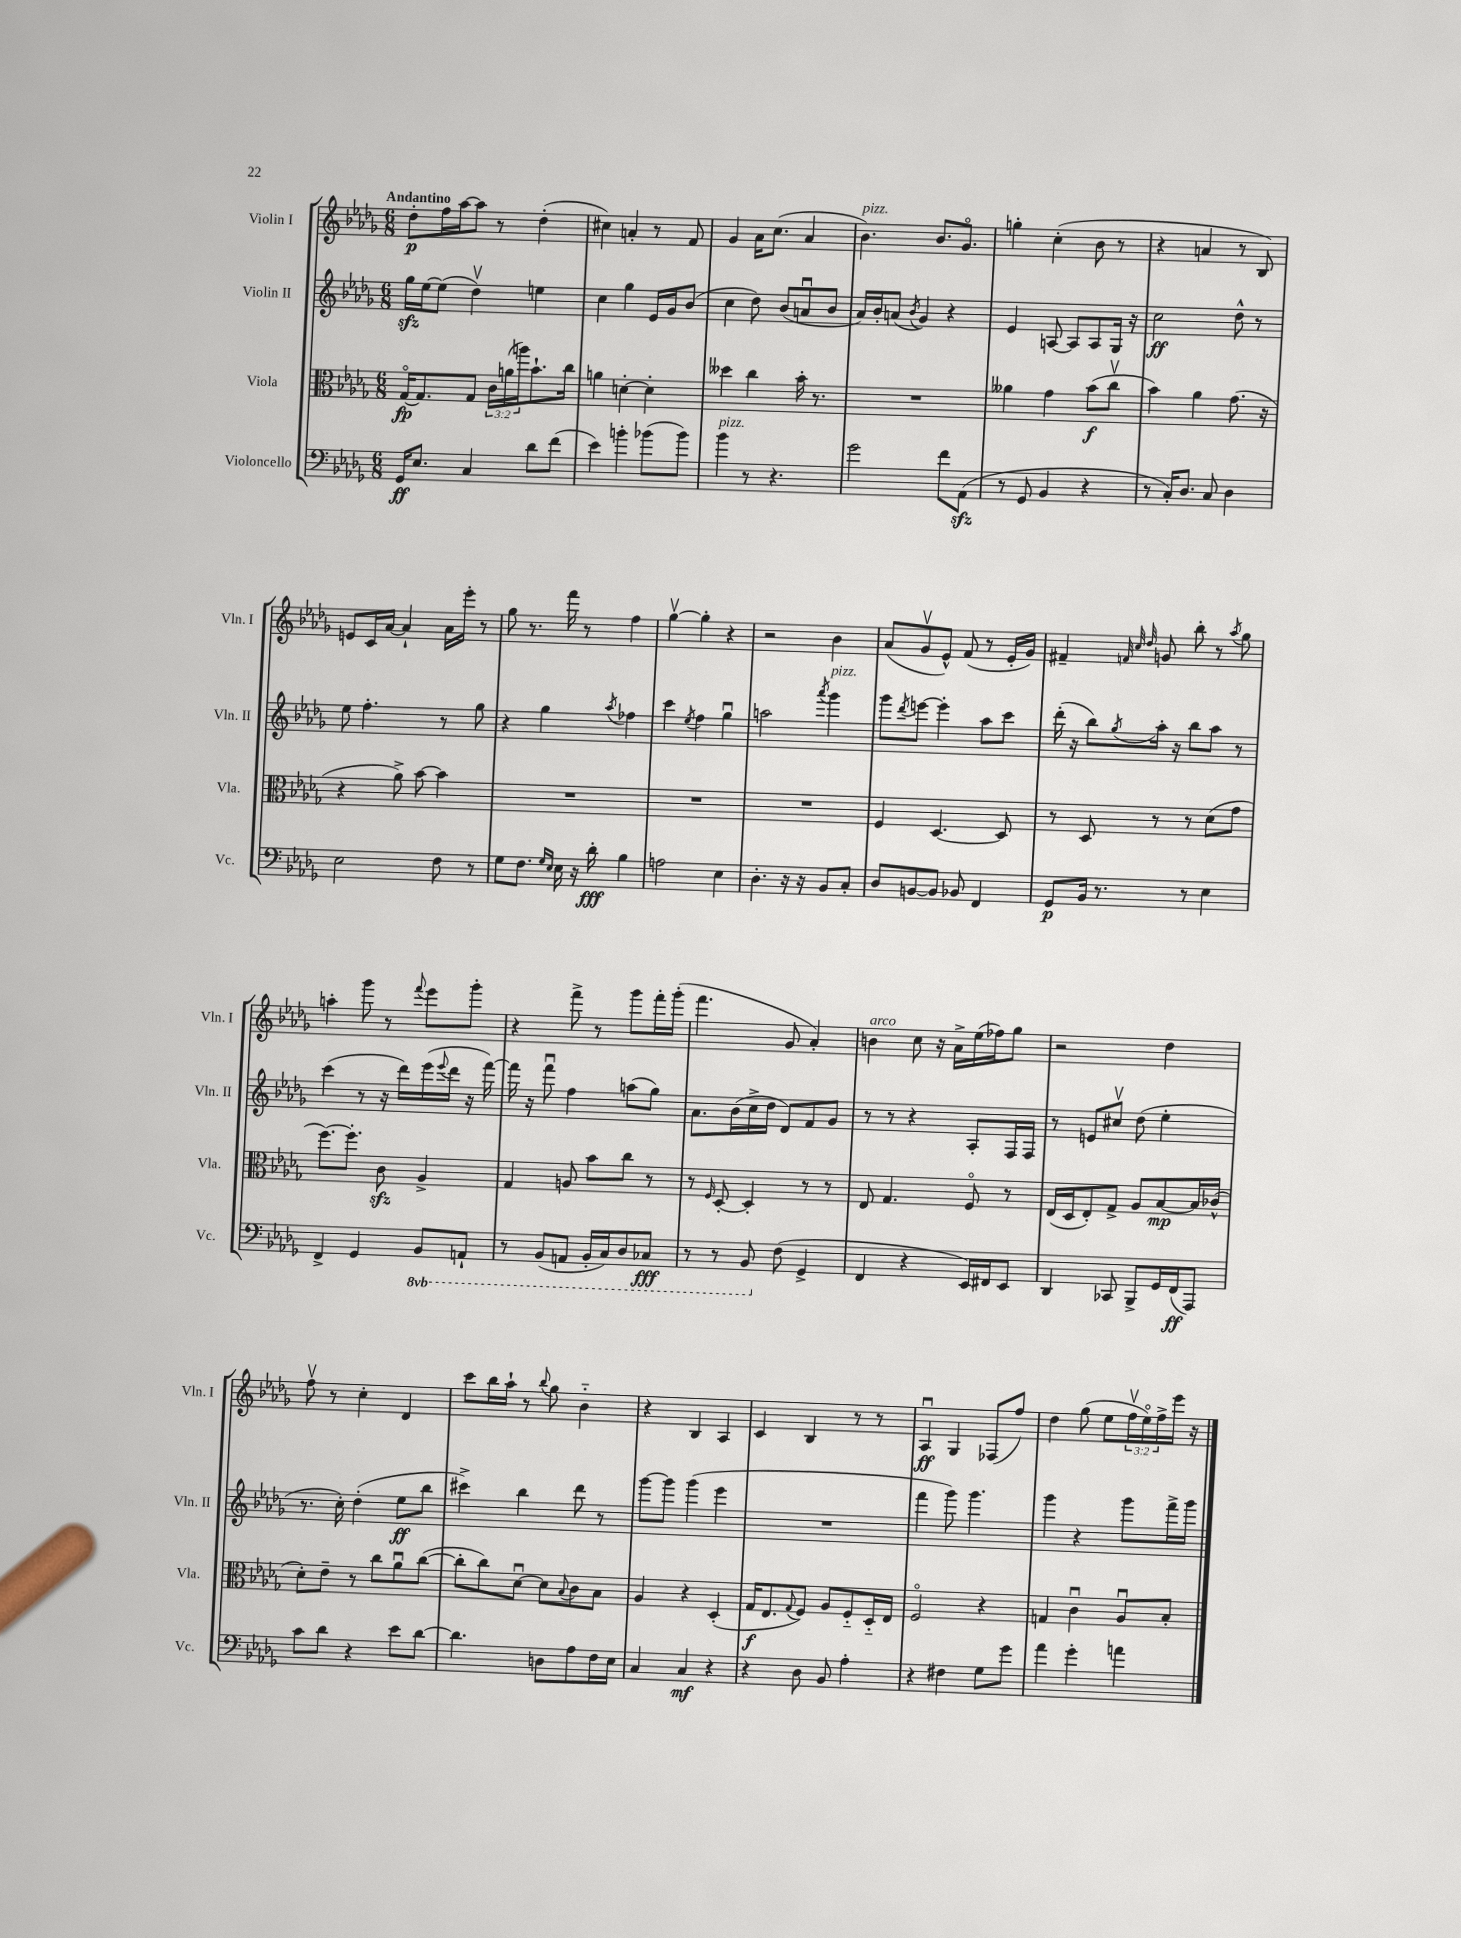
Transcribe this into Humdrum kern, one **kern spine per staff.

**kern	**dynam	**kern	**dynam	**kern	**dynam	**kern	**dynam
*part4	*part4	*part3	*part3	*part2	*part2	*part1	*part1
*staff4	*staff4	*staff3	*staff3	*staff2	*staff2	*staff1	*staff1
*I"Violoncello	*	*I"Viola	*	*I"Violin II	*	*I"Violin I	*
*I'Vc.	*	*I'Vla.	*	*I'Vln. II	*	*I'Vln. I	*
*clefF4	*	*clefC3	*	*clefG2	*	*clefG2	*
*k[b-e-a-d-g-]	*	*k[b-e-a-d-g-]	*	*k[b-e-a-d-g-]	*	*k[b-e-a-d-g-]	*
*M6/8	*	*M6/8	*	*M6/8	*	*M6/8	*
=1	=1	=1	=1	=1	=1	=1	=1
!	!	!	!	!	!	!LO:TX:a:B:t=Andantino	!
16GG-/KL	ff	[16G-/KL	fp	16gg-zz\LL	.	8dd-'\L	p
8.E-/J	.	8.G-/]	.	[16ee-\J	.	.	.
.	.	.	.	(8ee-\J]	.	16ff\L	.
.	.	.	.	.	.	[16aa-\J	.
4C/	.	8G-/J	.	4dd-v\)	.	8aa-\J]	.
.	.	24c\LL	.	.	.	8r	.
.	.	(24an\	.	.	.	.	.
.	.	24aan\J)	.	.	.	.	.
8d-\L	.	8.b-`\	.	4een\	.	(4dd-'\	.
(8f\J	.	.	.	.	.	.	.
.	.	16cc\Jk	.	.	.	.	.
=2	=2	=2	=2	=2	=2	=2	=2
4e-\)	.	4an\	.	4cc\	.	4cc#X\)	.
4bn'\	.	[4dn'\	.	4gg-\	.	4an'/	.
(8b-X\L	.	4d'\]	.	16e-/LL	.	8r	.
.	.	.	.	16g-/J	.	.	.
8b-\J)	.	.	.	(8b-/J	.	8f/	.
=3	=3	=3	=3	=3	=3	=3	=3
!LO:TX:a:i:t=pizz.	!	!	!	!	!	!	!
4b-\	.	4dd--X\	.	4cc\	.	4g-/	.
8r	.	4cc\	.	8dd-\)	.	16a-\KL	.
.	.	.	.	.	.	(8.cc\J	.
4.r	.	.	.	(8b-/L	.	.	.
.	.	16b-'\	.	8anu/	.	4a-/	.
.	.	8.r	.	.	.	.	.
.	.	.	.	8b-/J	.	.	.
=4	=4	=4	=4	=4	=4	=4	=4
!	!	!	!	!	!	!LO:TX:a:i:t=pizz.	!
2g-\	.	2.r	.	16a-/LL)	.	4.b-\)	.
.	.	.	.	16b-'/J	.	.	.
.	.	.	.	(8an/J	.	.	.
.	.	.	.	8qb-/	.	.	.
.	.	.	.	4g-/)	.	.	.
.	.	.	.	.	.	8.b-/L	.
8f\L	.	.	.	4r	.	.	.
.	.	.	.	.	.	8.g-/J	.
(8AA-zz\J	.	.	.	.	.	.	.
=5	=5	=5	=5	=5	=5	=5	=5
8r	.	4a--X\	.	4e-/	.	4ggn'\	.
8GG-/	.	.	.	.	.	.	.
4BB-/	.	4g-\	.	[8An/	.	(4cc'\	.
.	.	.	.	8A/L]	.	.	.
4r	.	(8b-\L	f	8A/	.	8b-\	.
.	.	8ccv\J	.	16G-/Jk	.	8r	.
.	.	.	.	16r	.	.	.
=6	=6	=6	=6	=6	=6	=6	=6
8r	.	4b-\)	.	2cc\	ff	4r	.
16C'/KL)	.	.	.	.	.	.	.
8.D-/J	.	.	.	.	.	.	.
.	.	4a-\	.	.	.	4an/	.
8C/	.	.	.	.	.	.	.
4D-\	.	(8.g-\	.	8dd-^^\	.	8r	.
.	.	.	.	8r	.	8B-/)	.
.	.	16r	.	.	.	.	.
!!LO:LB:g=z
=7	=7	=7	=7	=7	=7	=7	=7
2E-\	.	4r	.	8ee-\	.	8en/L	.
.	.	.	.	4.ff'\	.	16c/L	.
.	.	.	.	.	.	[16a-/JJ	.
.	.	8a-^\)	.	.	.	4a-`/]	.
.	.	[8b-\	.	.	.	.	.
8F\	.	4b-\]	.	8r	.	16a-\LL	.
.	.	.	.	.	.	16eee-'\JJ	.
8r	.	.	.	8gg-\	.	8r	.
=8	=8	=8	=8	=8	=8	=8	=8
8G-\L	.	2.r	.	4r	.	8gg-\	.
8.F\J	.	.	.	.	.	8.r	.
.	.	.	.	4gg-\	.	.	.
16qqG-/LL	.	.	.	.	.	.	.
16qqE-/JJ	.	.	.	.	.	.	.
16E-\	.	.	.	.	.	16fff\	.
16r	.	.	.	.	.	8r	.
16d-'\	fff	.	.	.	.	.	.
.	.	.	.	8qaa-/	.	.	.
4B-\	.	.	.	4ff-X\	.	4ff\	.
=9	=9	=9	=9	=9	=9	=9	=9
2An\	.	2.r	.	4ccc\	.	[4gg-v\	.
.	.	.	.	8qee-/	.	.	.
.	.	.	.	4ff\	.	4gg-'\]	.
4E-\	.	.	.	4gg-u\	.	4r	.
=10	=10	=10	=10	=10	=10	=10	=10
4.D-'\	.	2.r	.	2aan\	.	2r	.
16r	.	.	.	.	.	.	.
16r	.	.	.	.	.	.	.
.	.	.	.	8qaaa-/	.	.	.
!	!	!	!	!LO:TX:a:i:t=pizz.	!	!	!
8BB-/L	.	.	.	4ggg-\	.	4b-\	.
8C'/J	.	.	.	.	.	.	.
=11	=11	=11	=11	=11	=11	=11	=11
8D-/L	.	4F/	.	8ggg-\L	.	(8a-/L	.
.	.	.	.	8qddd-/	.	.	.
[8BBn/	.	.	.	[8eeen\J	.	8g-v/	.
8BB/J]	.	[4.D-/	.	4eee'\]	.	8e-^^/J)	.
8BB-X/	.	.	.	.	.	(8f/	.
4FF/	.	.	.	8aa-\L	.	8r	.
.	.	8D-/]	.	8ccc\J	.	16e-'/LL	.
.	.	.	.	.	.	16g-/JJ)	.
=12	=12	=12	=12	=12	=12	=12	=12
8GG-/L	p	8r	.	(16ddd-'\	.	4f#X~/	.
.	.	.	.	16r	.	.	.
16BB-/Jk	.	8D-/	.	8bb-\L)	.	.	.
8.r	.	.	.	.	.	.	.
.	.	.	.	.	.	32qqfn/	.
.	.	.	.	.	.	32qqcc/	.
.	.	.	.	8qgg-/	.	32qqdd-/	.
.	.	8r	.	16aa-'\Jk	.	8gn/	.
.	.	.	.	16r	.	.	.
8r	.	8r	.	8bb-\L	.	8bb-'\	.
4E-\	.	(8d-\L	.	8aa-\J	.	8r	.
.	.	.	.	.	.	8qaa-/	.
.	.	8g-\J	.	8r	.	8gg-\	.
!!LO:LB:g=z
=13	=13	=13	=13	=13	=13	=13	=13
4FF^/	.	[8.ff\L)	.	(4ccc\	.	4aan'\	.
.	.	8.ff'\J]	.	.	.	.	.
4GG-/	.	.	.	8r	.	8ggg-\	.
.	.	8czz\	.	16r	.	8r	.
.	.	.	.	16ddd-\LL)	.	.	.
.	.	.	.	.	.	8qqfff/	.
*8ba	*	*	*	*	*	*	*
8BBB-/L	.	4A-^/	.	(16eee-\	.	8eee-\L	.
.	.	.	.	8qqeee-/	.	.	.
.	.	.	.	16ddd-\JJ	.	.	.
8AAAn`/J	.	.	.	16r	.	8ggg-'\J	.
.	.	.	.	[16fff\)	.	.	.
=14	=14	=14	=14	=14	=14	=14	=14
8r	.	4G-/	.	16fff\]	.	4r	.
.	.	.	.	16r	.	.	.
(8BBB-/L	.	.	.	8fffu\	.	.	.
8AAAn/J	.	8An/	.	4ff\	.	8fff^\	.
16BBB-'/LL	.	8b-\L	.	.	.	8r	.
16CC/J)	.	.	.	.	.	.	.
8DD-/	.	8cc\J	.	(8aan\L	.	8ggg-\L	.
8CC-X/J	fff	8r	.	8gg-\J)	.	16fff'\L	.
.	.	.	.	.	.	(16ggg-'\JJ	.
=15	=15	=15	=15	=15	=15	=15	=15
8r	.	8r	.	8.a-\L	.	4.fff\	.
.	.	16qqF/	.	.	.	.	.
8r	.	[8D-'/	.	.	.	.	.
.	.	.	.	(16b-\L	.	.	.
8BBB-/	.	4D-'/]	.	16cc^\	.	.	.
.	.	.	.	16dd-\JJ	.	.	.
*X8ba	*	*	*	*	*	*	*
(8F\	.	.	.	8d-/L)	.	8g-/	.
4GG-^/	.	8r	.	8f/	.	4a-'/)	.
.	.	8r	.	8g-/J	.	.	.
=16	=16	=16	=16	=16	=16	=16	=16
!	!	!	!	!	!	!LO:TX:a:i:t=arco	!
4FF/	.	8E-/	.	8r	.	4bn\	.
.	.	4.G-/	.	8r	.	.	.
4r	.	.	.	4r	.	8cc\	.
.	.	.	.	.	.	16r	.
.	.	.	.	.	.	16a-^\LL	.
16EE-/LL)	.	8F/	.	8A-'/L	.	(16ee-\	.
16FF#X/J	.	.	.	.	.	16ff-X\J)	.
8EE-/J	.	8r	.	16F/L	.	8gg-\J	.
.	.	.	.	16F/JJ	.	.	.
=17	=17	=17	=17	=17	=17	=17	=17
4DD-/	.	(16E-/LL	.	8r	.	2r	.
.	.	16D-/J	.	.	.	.	.
.	.	8E-'/)	.	8en/L	.	.	.
8CC-X/	.	8G-^/J	.	8cc#Xv/J	.	.	.
8BBB-^/L	.	8A-/L	.	(8dd-\	.	.	.
16GG-/L	.	[8B-/	mp	4ee-'\	.	4dd-\	.
(16FF/J	ff	.	.	.	.	.	.
8AAA-/J)	.	16B-/L]	.	.	.	.	.
.	.	(16c-X^^/JJ	.	.	.	.	.
!!LO:LB:g=z
=18	=18	=18	=18	=18	=18	=18	=18
8c\L	.	8d-'\L)	.	8.r	.	8ffv\	.
8d-\J	.	8e-~\J	.	.	.	8r	.
.	.	.	.	16cc'\)	.	.	.
4r	.	8r	.	(4dd-'\	.	4cc'\	.
.	.	8cc\L	.	.	.	.	.
8e-\L	.	8a-u\	.	8ee-\L	ff	4d-/	.
[8d-\J	.	([8cc\J	.	8bb-\J	.	.	.
=19	=19	=19	=19	=19	=19	=19	=19
4.d-\]	.	8cc'\L]	.	4ccc#X^\)	.	8ccc\L	.
.	.	8cc\)	.	.	.	16bb-\L	.
.	.	.	.	.	.	16aa-`\JJ	.
.	.	[8d-u\J	.	4bb-\	.	8r	.
.	.	.	.	.	.	8qqbb-/	.
8Dn\L	.	8d-\L]	.	.	.	8gg-\	.
.	.	8qqB-/	.	.	.	.	.
8A-\	.	8c\	.	8ddd-\	.	4b-\	.
16F\L	.	8B-\J	.	8r	.	.	.
16E-\JJ	.	.	.	.	.	.	.
=20	=20	=20	=20	=20	=20	=20	=20
4C/	.	4A-/	.	[8ggg-\L	.	4r	.
.	.	.	.	8ggg-\J]	.	.	.
4C/	mf	4r	.	(4ggg-\	.	4B-/	.
4r	.	(4D-'/	.	4eee-\	.	4A-/	.
=21	=21	=21	=21	=21	=21	=21	=21
4r	.	16G-/KL	f	2.r	.	4c/	.
.	.	8.E-/	.	.	.	.	.
.	.	8qqG-/	.	.	.	.	.
8D-\	.	8F/J)	.	.	.	4B-/	.
8BB-/	.	8A-/L	.	.	.	.	.
4A-'\	.	8F/	.	.	.	8r	.
.	.	16D-/L	.	.	.	8r	.
.	.	16E-/JJ	.	.	.	.	.
=22	=22	=22	=22	=22	=22	=22	=22
4r	.	2F/	.	4fff\	.	4A-u/	ff
4F#X\	.	.	.	8ggg-\)	.	4G-/	.
.	.	.	.	4.ggg-\	.	.	.
8G-\L	.	4r	.	.	.	(8F-X/L	.
8g-\J	.	.	.	.	.	8ff/J)	.
=23	=23	=23	=23	=23	=23	=23	=23
4a-\	.	4Gn/	.	4ggg-\	.	4dd-\	.
4g-'\	.	4cu\	.	4r	.	(8gg-\	.
.	.	.	.	.	.	8ee-\L	.
4an\	.	8A-u/L	.	8ggg-\L	.	24ffv\L	.
.	.	.	.	.	.	24ee-\)	.
.	.	.	.	.	.	24ff^\	.
.	.	8B-'/J	.	16fff^\L	.	16eee-\JJ	.
.	.	.	.	16ggg-\JJ	.	16r	.
==	==	==	==	==	==	==	==
*-	*-	*-	*-	*-	*-	*-	*-
